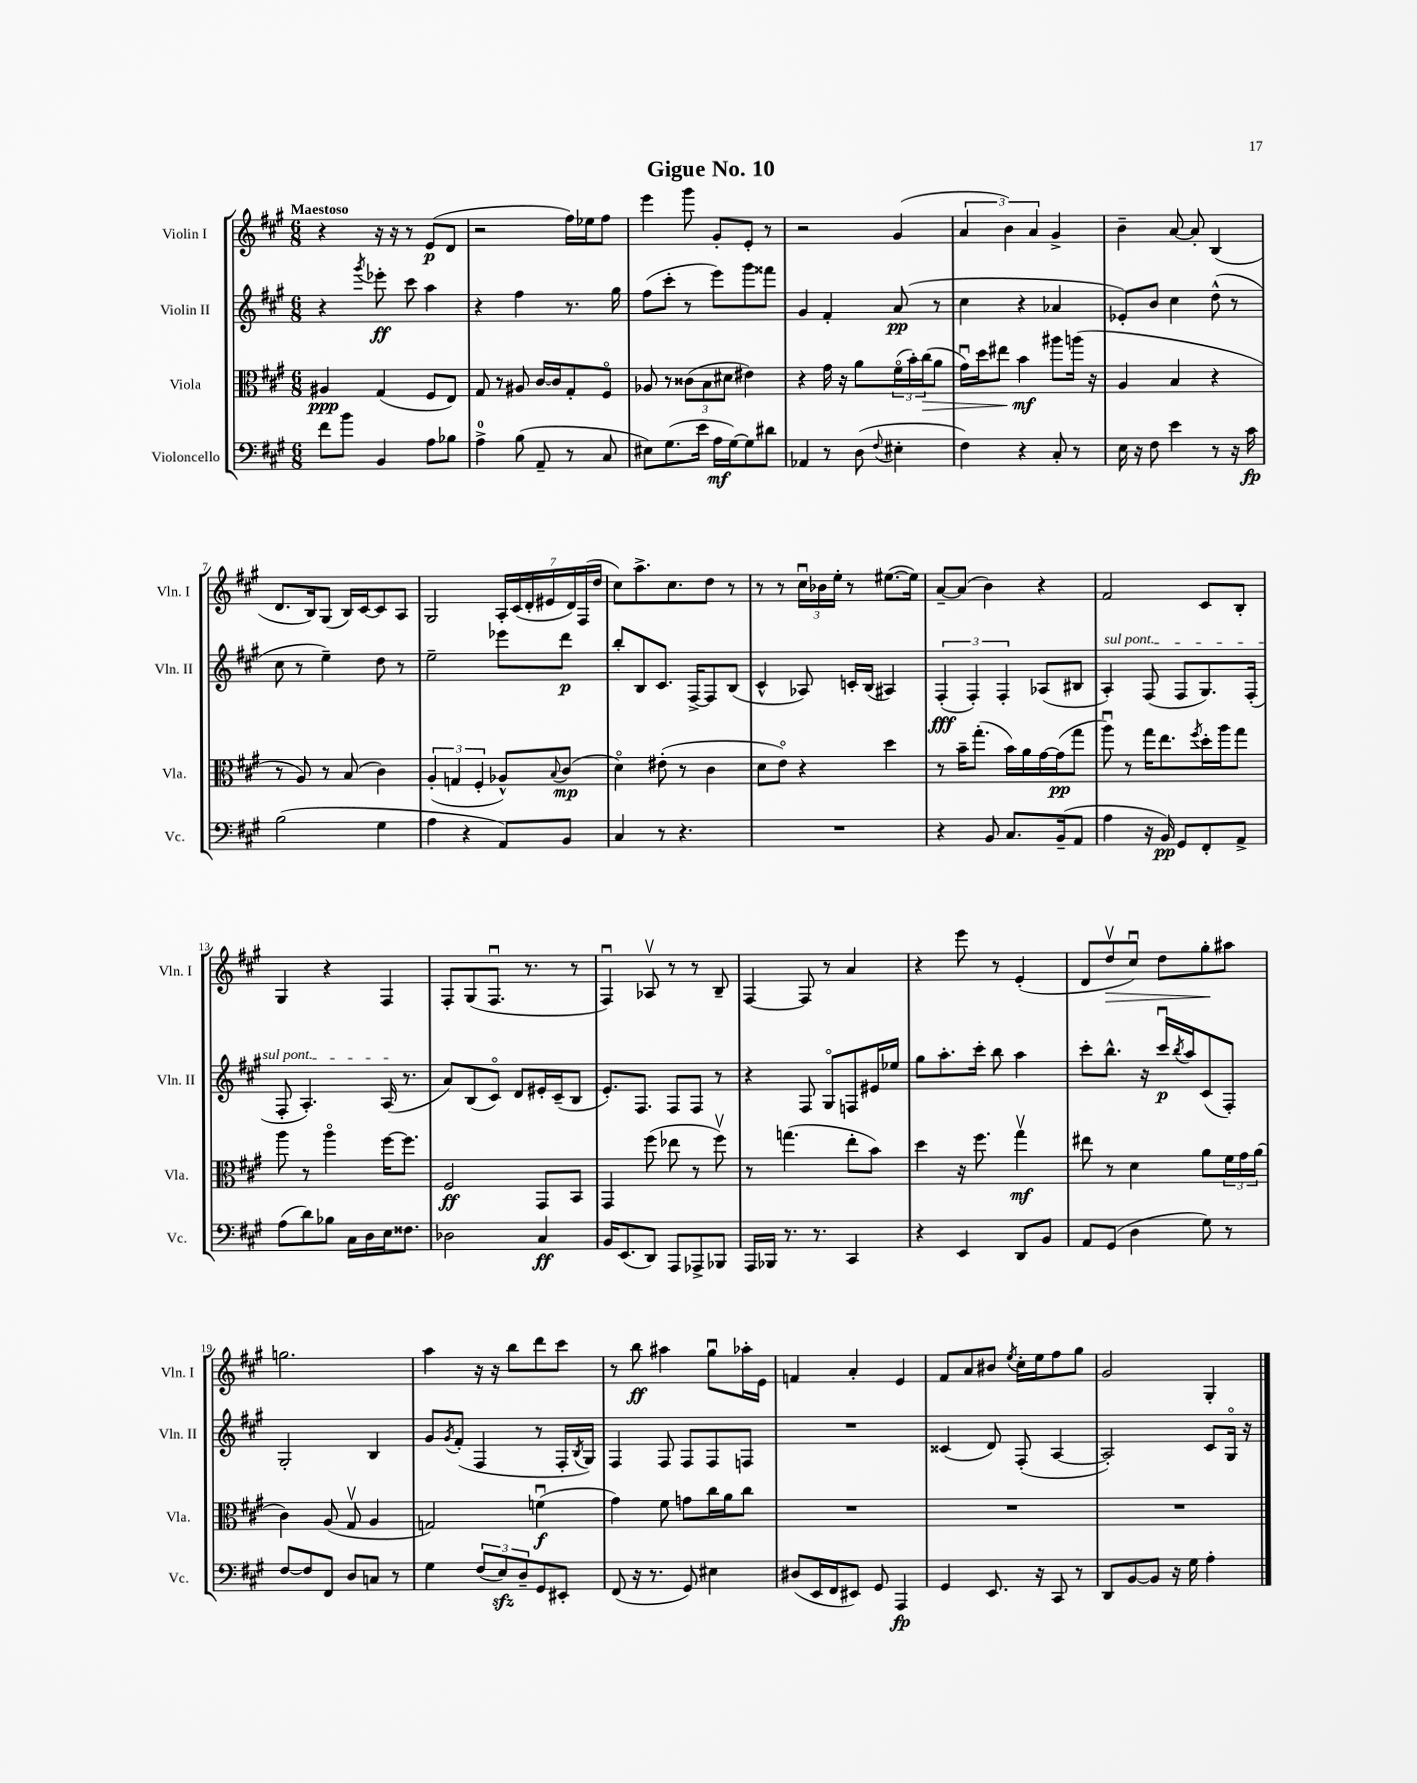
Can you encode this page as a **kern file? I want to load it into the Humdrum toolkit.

**kern	**dynam	**kern	**dynam	**kern	**dynam	**kern	**dynam
*part4	*part4	*part3	*part3	*part2	*part2	*part1	*part1
*staff4	*staff4	*staff3	*staff3	*staff2	*staff2	*staff1	*staff1
*I"Violoncello	*	*I"Viola	*	*I"Violin II	*	*I"Violin I	*
*I'Vc.	*	*I'Vla.	*	*I'Vln. II	*	*I'Vln. I	*
*clefF4	*	*clefC3	*	*clefG2	*	*clefG2	*
*k[f#c#g#]	*	*k[f#c#g#]	*	*k[f#c#g#]	*	*k[f#c#g#]	*
*M6/8	*	*M6/8	*	*M6/8	*	*M6/8	*
=1	=1	=1	=1	=1	=1	=1	=1
!	!	!	!	!	!	!LO:TX:a:B:t=Maestoso	!
8f#\L	.	4A#X/	ppp	4r	.	4r	.
8b\J	.	.	.	.	.	.	.
.	.	.	.	8qggg#/	.	.	.
4BB/	.	(4G#/	.	8eee-X'\	ff	16r	.
.	.	.	.	.	.	16r	.
.	.	.	.	8ccc#\	.	8r	.
8A\L	.	8F#/L	.	4aa\	.	(8e/L	p
8B-X\J	.	8E/J)	.	.	.	8d/J	.
=2	=2	=2	=2	=2	=2	=2	=2
4A^\	.	8G#/	.	4r	.	2r	.
.	.	8r	.	.	.	.	.
(8B\	.	8A#X/	.	4ff#\	.	.	.
8AA~/	.	[16c#/LL	.	.	.	.	.
.	.	16c#/J]	.	.	.	.	.
8r	.	8G#'/	.	8.r	.	16ff#\LL)	.
.	.	.	.	.	.	16ee-X\J	.
8C#/	.	8F#/J	.	.	.	8ff#\J	.
.	.	.	.	16gg#\	.	.	.
=3	=3	=3	=3	=3	=3	=3	=3
8E#X\L)	.	8A-X/	.	(8ff#\L	.	4eee\	.
(8.G#\	.	8r	.	8ccc#'\J	.	.	.
.	.	(12c##X\L	.	8r	.	8ggg#\	.
16e\Jk	.	.	.	.	.	.	.
.	.	12B\	.	.	.	.	.
16A\LL	mf	.	.	8eee\L)	.	8g#'/L	.
.	.	12d#X\J	.	.	.	.	.
[16G#\J)	.	.	.	.	.	.	.
8G#\]	.	4e#X\)	.	8ggg#\	.	8e'/J	.
8d#X\J	.	.	.	8fff##X\J	.	8r	.
=4	=4	=4	=4	=4	=4	=4	=4
4AA-X/	.	4r	.	4g#/	.	2r	.
8r	.	16g#\	.	4f#'/	.	.	.
.	.	16r	.	.	.	.	.
(8D\	.	8a\L	.	.	.	.	.
8qqF#/	.	.	.	.	.	.	.
4E#X'\	.	(24f#\L	.	(8a/	pp	(4g#/	.
.	.	24b'\)	.	.	.	.	.
!	!	!	!LO:HP:b	!	!	!	!
.	.	(24cc#\J	>	.	.	.	.
.	.	8a\J	.	8r	.	.	.
=5	=5	=5	=5	=5	=5	=5	=5
4F#\)	.	16g#u\LL)	.	4cc#\	.	6a/	.
.	.	16dd\J	.	.	.	.	.
.	.	8ee#X\J	.	.	.	.	.
.	.	.	.	.	.	6b\)	.
4r	.	4b\	mf	4r	.	.	.
.	.	.	.	.	.	6a/	.
8C#'/	.	8aa#X\L	]	4a-X/	.	4g#^/	.
8r	.	(16aan\Jk	.	.	.	.	.
.	.	16r	.	.	.	.	.
=6	=6	=6	=6	=6	=6	=6	=6
16E\	.	4A/	.	8e-X'/L)	.	4b~\	.
16r	.	.	.	.	.	.	.
8F#\	.	.	.	8b/J	.	.	.
4e\	.	4B/	.	4cc#\	.	[8a/	.
.	.	.	.	.	.	8a'/]	.
8r	.	4r	.	(8dd^^\	.	(4B/	.
16r	.	.	.	8r	.	.	.
16c#\	fp	.	.	.	.	.	.
!!LO:LB:g=z
=7	=7	=7	=7	=7	=7	=7	=7
(2B\	.	8r	.	8cc#\	.	8.d/L	.
.	.	8A/)	.	8r	.	.	.
.	.	.	.	.	.	16B/k)	.
.	.	8r	.	4ee~\)	.	(8G#/J	.
.	.	(8B/	.	.	.	16B/LL)	.
.	.	.	.	.	.	[16c#/J	.
4G#\	.	4c#\)	.	8dd\	.	8c#/]	.
.	.	.	.	8r	.	8A/J	.
=8	=8	=8	=8	=8	=8	=8	=8
4A\	.	(6A'/	.	2ee~\	.	2G#/	.
.	.	6Gn/	.	.	.	.	.
4r	.	.	.	.	.	.	.
.	.	6F#'/	.	.	.	.	.
8AA/L)	.	8A-X^^/L)	.	8eee-X\L	.	28A'/LL	.
.	.	.	.	.	.	(28c#/	.
.	.	.	.	.	.	28d'/	.
.	.	.	.	.	.	28e#X/	.
.	.	8qqB/	.	.	.	.	.
8BB/J	.	(8c#/J	mp	8ddd\J	p	.	.
.	.	.	.	.	.	28d/)	.
.	.	.	.	.	.	(28F#/	.
.	.	.	.	.	.	28dd/JJ	.
=9	=9	=9	=9	=9	=9	=9	=9
4C#/	.	4d\)	.	8bb'/L	.	8cc#\L)	.
.	.	.	.	8B/	.	8.aa^\	.
8r	.	(8e#X'\	.	8.c#/J	.	.	.
.	.	.	.	.	.	8.cc#\	.
4.r	.	8r	.	.	.	.	.
.	.	.	.	[16F#^/KL	.	.	.
.	.	4c#\	.	8F#/]	.	8dd\J	.
.	.	.	.	(8B/J	.	8r	.
=10	=10	=10	=10	=10	=10	=10	=10
2.r	.	8d\L	.	4c#^^/	.	8r	.
.	.	8e\J)	.	.	.	8r	.
.	.	4r	.	8A-X/)	.	24cc#u\LL	.
.	.	.	.	.	.	24b-X\	.
.	.	.	.	.	.	24ee'\JJ	.
.	.	.	.	16cn'/LL	.	8r	.
.	.	.	.	(16B/JJ	.	.	.
.	.	4dd\	.	4A#X/)	.	([8.ee#X\L	.
.	.	.	.	.	.	16ee#\Jk])	.
=11	=11	=11	=11	=11	=11	=11	=11
4r	.	8r	.	(6F#'/	fff	[8a~/L	.
.	.	16b~\KL	.	.	.	(8a/J]	.
.	.	.	.	6F#'/)	.	.	.
.	.	(8.gg#'\J	.	.	.	.	.
8BB/	.	.	.	.	.	4b\)	.
.	.	.	.	6F#'/	.	.	.
8.C#/L	.	16b\LL)	.	.	.	.	.
.	.	16a\	.	.	.	.	.
.	.	[16g#\	.	(8A-X/L	.	4r	.
(16BB~/k	.	(16g#\J]	pp	.	.	.	.
8AA/J	.	8gg#\J	.	8B#X/J	.	.	.
=12	=12	=12	=12	=12	=12	=12	=12
!	!	!	!	!LO:TX:a:i:t=sul pont.	!	!	!
4A\	.	8aau\)	.	4A'/)	.	2f#/	.
.	.	8r	.	.	.	.	.
16r	.	16gg#\KL	.	(8F#/	.	.	.
16BB/)	pp	8.ee\	.	.	.	.	.
8GG#/L	.	.	.	8F#/L	.	.	.
.	.	8qff#/	.	.	.	.	.
8FF#'/	.	16dd'\L	.	8.G#/)	.	8c#/L	.
.	.	16aa\J	.	.	.	.	.
8AA^/J	.	8gg#\J	.	.	.	8B'/J	.
.	.	.	.	(16F#'/Jk	.	.	.
!!LO:LB:g=z
=13	=13	=13	=13	=13	=13	=13	=13
(8A\L	.	8aa\	.	8F#'/	.	4G#/	.
8d\)	.	8r	.	4.A'/)	.	.	.
8B-X\J	.	4aa\	.	.	.	4r	.
16C#\LL	.	.	.	.	.	.	.
16D\	.	.	.	.	.	.	.
16E\J	.	[16ff#\KL	.	(16A/	.	4F#/	.
8.F##X\J	.	8.ff#\J]	.	8.r	.	.	.
=14	=14	=14	=14	=14	=14	=14	=14
2D-X\	.	2F#/	ff	8a/L)	.	8F#'/L	.
.	.	.	.	(8B/	.	(8G#/	.
.	.	.	.	8c#/J)	.	8.F#u/J	.
.	.	.	.	8d/L	.	.	.
.	.	.	.	.	.	8.r	.
4C#/	ff	8GG#/L	.	16e#X'/L	.	.	.
.	.	.	.	(16c#~/J	.	.	.
.	.	8BB/J	.	8B/J	.	8r	.
=15	=15	=15	=15	=15	=15	=15	=15
16BB/KL	.	4GG#/	.	8.e'/L)	.	4F#u/)	.
(8.EE/	.	.	.	.	.	.	.
.	.	.	.	8.F#/J	.	.	.
8DD/J)	.	(8ff#\	.	.	.	8A-Xv/	.
8AAA/L	.	8ee-X\	.	8F#/L	.	8r	.
8AAA-X^/	.	8r	.	8F#/J	.	8r	.
8BBB-X/J	.	8ff#v\)	.	8r	.	8B~/	.
=16	=16	=16	=16	=16	=16	=16	=16
16AAA/LL	.	8r	.	4r	.	[4F#/	.
16BBB-X/JJ	.	.	.	.	.	.	.
8.r	.	(4.ggn\	.	.	.	.	.
.	.	.	.	8F#/	.	8F#/]	.
8.r	.	.	.	.	.	.	.
.	.	.	.	8G#/L	.	8r	.
4CC#/	.	8ee'\L	.	8Fn/	.	4a/	.
.	.	8b\J)	.	16e#X/L	.	.	.
.	.	.	.	16ee-X/JJ	.	.	.
=17	=17	=17	=17	=17	=17	=17	=17
4r	.	4dd\	.	8gg#\L	.	4r	.
.	.	.	.	8.aa'\	.	.	.
4EE/	.	16r	.	.	.	8eee\	.
.	.	8.ff#\	.	16ccc#'\Jk	.	.	.
.	.	.	.	8bb\	.	8r	.
8DD/L	.	4gg#v\	mf	4aa\	.	(4e'/	.
8BB/J	.	.	.	.	.	.	.
=18	=18	=18	=18	=18	=18	=18	=18
8AA/L	.	8ee#X\	.	8ccc#'\L	.	8d/L	.
!	!	!	!	!	!	!	!LO:HP:b
(8GG#/J	.	8r	.	8.bb^^\J	.	8ddv/	>
4D\	.	4d\	.	.	.	8cc#u/J)	.
.	.	.	.	16r	.	.	.
.	.	.	.	16ccc#u/LL	p	8dd\L	.
.	.	.	.	8qbb/	.	.	.
.	.	.	.	16aa/J	.	.	.
8G#\)	.	8a\L	.	(8c#/	.	8gg#'\	.
8r	.	24f#\L	.	8F#'/J)	.	8aa#X\J	]
.	.	24g#\	.	.	.	.	.
.	.	(24a\JJ	.	.	.	.	.
!!LO:LB:g=z
=19	=19	=19	=19	=19	=19	=19	=19
[8F#/L	.	4c#\)	.	2G#'/	.	2.ggn\	.
8F#/]	.	.	.	.	.	.	.
8FF#/J	.	(8A/	.	.	.	.	.
8D/L	.	8G#v/	.	.	.	.	.
8Cn/J	.	4A/	.	4B/	.	.	.
8r	.	.	.	.	.	.	.
=20	=20	=20	=20	=20	=20	=20	=20
4G#\	.	2Gn/)	.	8g#/L	.	4aa\	.
.	.	.	.	8qg#/	.	.	.
.	.	.	.	(8f#'/J	.	.	.
(12F#/L	.	.	.	4F#/	.	16r	.
.	.	.	.	.	.	16r	.
12Ezz/)	.	.	.	.	.	.	.
.	.	.	.	.	.	8bb\L	.
12D~/	.	.	.	.	.	.	.
8GG#/	.	(4fnu\	f	8r	.	8ddd\	.
8EE#X'/J	.	.	.	16F#'/LL	.	8ccc#\J	.
.	.	.	.	8qB/	.	.	.
.	.	.	.	16G#/JJ)	.	.	.
=21	=21	=21	=21	=21	=21	=21	=21
(8FF#/	.	4g#\)	.	4F#/	.	8r	.
16r	.	.	.	.	.	8bb\	ff
8.r	.	.	.	.	.	.	.
.	.	8f#\	.	8F#/	.	4aa#X\	.
8GG#/)	.	8gn\L	.	8F#/L	.	.	.
4E#X\	.	16cc#\L	.	8F#/	.	8gg#u\L	.
.	.	16a\J	.	.	.	.	.
.	.	8cc#\J	.	8Fn/J	.	16aa-X'\L	.
.	.	.	.	.	.	16e\JJ	.
=22	=22	=22	=22	=22	=22	=22	=22
(8D#X/L	.	2.r	.	2.r	.	4fn/	.
16EE/L	.	.	.	.	.	.	.
16FF#/J	.	.	.	.	.	.	.
8EE#X/J)	.	.	.	.	.	4a'/	.
8GG#/	.	.	.	.	.	.	.
4AAA/	fp	.	.	.	.	4e/	.
=23	=23	=23	=23	=23	=23	=23	=23
4GG#/	.	2.r	.	(4c##X/	.	8f#/L	.
.	.	.	.	.	.	8a/	.
8.EE/	.	.	.	8d/)	.	8b#X/J	.
.	.	.	.	.	.	8qee/	.
.	.	.	.	(8F#'/	.	16cc#'\LL	.
16r	.	.	.	.	.	16ee\J	.
8CC#/	.	.	.	[4A/	.	8ff#\	.
8r	.	.	.	.	.	8gg#\J	.
=24	=24	=24	=24	=24	=24	=24	=24
8DD/L	.	2.r	.	2A'/])	.	2g#/	.
[8BB/	.	.	.	.	.	.	.
8BB/J]	.	.	.	.	.	.	.
16r	.	.	.	.	.	.	.
16G#\	.	.	.	.	.	.	.
4A'\	.	.	.	8c#/L	.	4G#'/	.
.	.	.	.	16G#/Jk	.	.	.
.	.	.	.	16r	.	.	.
==	==	==	==	==	==	==	==
*-	*-	*-	*-	*-	*-	*-	*-
